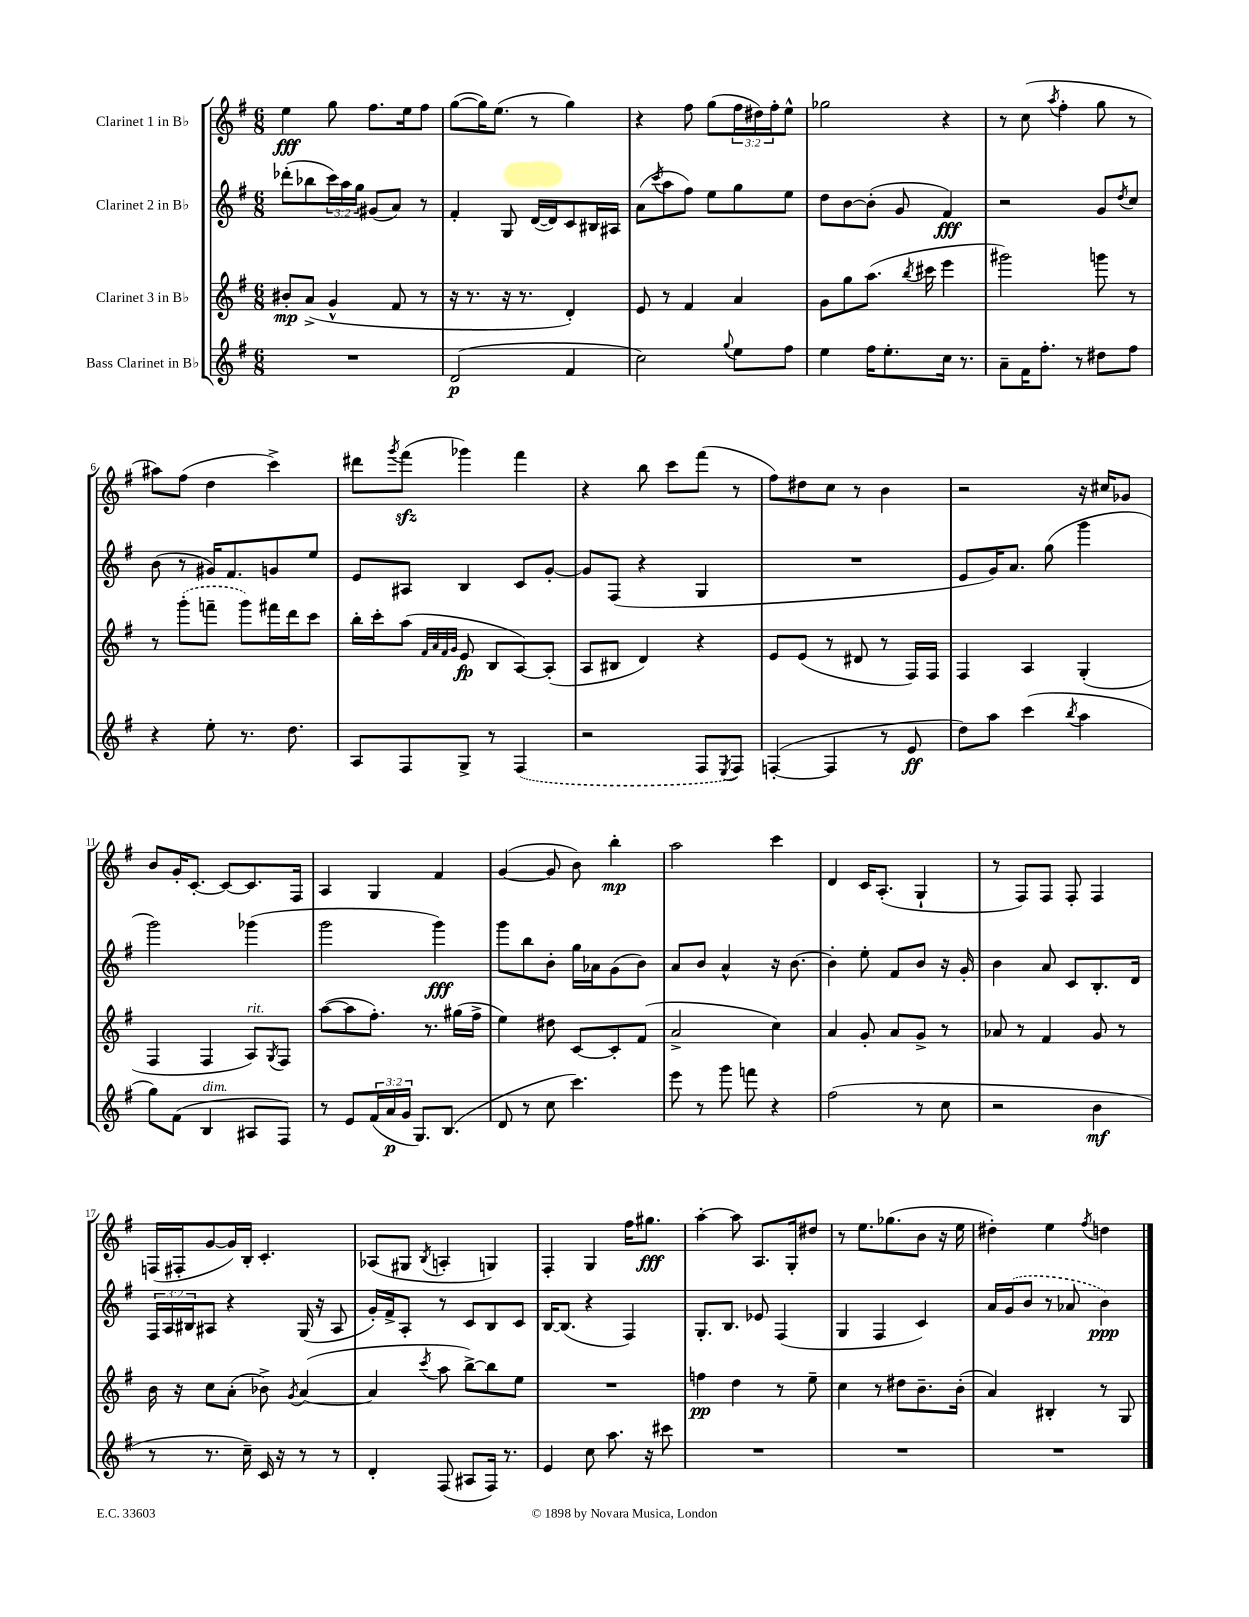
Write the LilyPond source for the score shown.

<<
\new StaffGroup <<
\new Staff = "s0" \with { instrumentName = "Clarinet 1 in Bb" } {
    \clef treble \key g \major \numericTimeSignature \time 6/8 \override Staff.TupletNumber.text = #tuplet-number::calc-fraction-text
    e''4\fff g''8 fis''8. e''16 fis''8 |
    g''8~( g''16) e''8.( r8 g''4) |
    r4 fis''8 g''8( \tuplet 3/2 { fis''16 dis''16) fis''16-. } e''8-^ |
    ges''2 r4 |
    r8 c''8( \acciaccatura { a''8 } fis''4-. g''8 r8 |
    ais''8) fis''8( d''4 c'''4->) |
    dis'''8 \acciaccatura { g'''8 } fis'''8\sfz( ges'''4) fis'''4 |
    r4 b''8 c'''8 fis'''8( r8 |
    fis''8) dis''8 c''8 r8 b'4 |
    r2 r16 cis''16 ges'8 |
    b'8 g'16-. c'8.~-. c'8~ c'8. fis16 |
    a4 g4 fis'4 |
    g'4~( g'8 b'8) b''4-.\mp |
    a''2 c'''4 |
    d'4 c'16 a8.-.( g4-! |
    r8 fis8) fis8 fis8-. fis4 |
    f16( fis16-. g'8~ g'16) b16-. c'4.-. |
    aes8( gis8 \acciaccatura { b8 } a4-. g4) |
    fis4-. g4 fis''16 gis''8.\fff |
    a''4~-. a''8 a8. g16-. dis''8 |
    r8 e''8. ges''8.( b'8 r16 e''16 |
    dis''4-.) e''4 \acciaccatura { fis''8 } d''4 \bar "|." |
}
\new Staff = "s1" \with { instrumentName = "Clarinet 2 in Bb" } {
    \clef treble \key g \major \numericTimeSignature \time 6/8 \override Staff.TupletNumber.text = #tuplet-number::calc-fraction-text
    des'''8-.( bes''8 \tuplet 3/2 { c'''16) a''16 g''16 } gis'8( a'8) r8 |
    fis'4-. g8 d'16~( d'16) c'8 bis16 ais16 |
    a'8( \acciaccatura { c'''8 } a''8 fis''8) e''8 g''8 e''8 |
    d''8 b'8~ b'8-.( g'8 fis'4\fff) |
    r2 g'8 \acciaccatura { d''8 } c''8 |
    b'8( r8 gis'16) fis'8. g'8 e''8 |
    e'8 ais8 b4 c'8 g'8~-. |
    g'8 fis8( r4 g4 |
    R2. |
    e'8 g'16) a'8. g''8( g'''4 |
    g'''2) ges'''4( |
    g'''2 g'''4\fff) |
    g'''8 b''8 b'8-. g''16 aes'16 g'8( b'8) |
    a'8 b'8 a'4-^ r16 b'8.~ |
    b'4-. e''8-. fis'8 b'8 r16 g'16-. |
    b'4 a'8 c'8 b8.-. d'16 |
    \tuplet 3/2 { fis16 a16 bis16 } ais8 r4 g16( r16 ais8 |
    g'16-.) fis'16-> a8-. r8 c'8 b8 c'8 |
    b16~ b8.( r4 fis4) |
    g8.-. b8. ees'8 fis4( |
    g4 fis4 c'4) |
    a'16 \once \slurDashed g'16( b'8 r8 aes'8 b'4\ppp) \bar "|." |
}
\new Staff = "s2" \with { instrumentName = "Clarinet 3 in Bb" } {
    \clef treble \key g \major \numericTimeSignature \time 6/8
    bis'8-.\mp a'8->( g'4-^ fis'8 r8 |
    r16 r8. r16 r8. d'4-.) |
    e'8 r8 fis'4 a'4 |
    g'8 g''8 a''8.( \acciaccatura { b''8 } cis'''16 e'''4 |
    gis'''2) g'''8 r8 |
    r8 \once \slurDashed g'''8-.( f'''8-- g'''8) fis'''16 d'''16 c'''8 |
    b''16-. c'''16-. a''8( \grace { fis'32 a'32 fis'32 g'32 } e'8\fp b8 a8~) a8-.( |
    a8 bis8 d'4) r4 |
    e'8 e'8( r8 dis'8 r8 fis16) fis16 |
    fis4 a4 g4-.( |
    fis4 fis4 a8^\markup { \italic "rit." }) \acciaccatura { g8 } fis8 |
    a''8~( a''8 fis''8.-.) r8. gis''16( fis''16-> |
    e''4) dis''8 c'8~ c'8-. fis'8( |
    a'2-> c''4) |
    a'4 g'8-. a'8 g'8-> r8 |
    aes'8 r8 fis'4 g'8 r8 |
    b'16 r16 c''8 a'8-.( bes'8->) \acciaccatura { g'8 } a'4~( |
    a'4 \acciaccatura { c'''8 } a''8 b''8~->) b''8 e''8 |
    R2. |
    f''4\pp d''4 r8 e''8-- |
    c''4 r8 dis''8 b'8.-- b'16-.( |
    a'4) bis4-. r8 g8 \bar "|." |
}
\new Staff = "s3" \with { instrumentName = "Bass Clarinet in Bb" } {
    \clef treble \key g \major \numericTimeSignature \time 6/8 \override Staff.TupletNumber.text = #tuplet-number::calc-fraction-text
    R2. |
    d'2\p( fis'4 |
    c''2) \appoggiatura { g''8 } e''8 fis''8 |
    e''4 fis''16 e''8.-. c''16 r8. |
    a'8-- fis'16 fis''8.-. r8 dis''8 fis''8 |
    r4 e''8-. r8. d''8. |
    a8 fis8 g8-> r8 \once \slurDashed fis4( |
    r2 fis8 \acciaccatura { e8 } fis8) |
    f4~-.( f4 r8 e'8\ff |
    d''8) a''8 c'''4( \acciaccatura { b''8 } a''4 |
    g''8) fis'8( b4^\markup { \italic "dim." } ais8 fis8) |
    r8 e'8 \tuplet 3/2 { fis'16( a'16\p g'16 } g8.) b8.( |
    d'8 r8 c''8 c'''4.) |
    e'''8 r8 g'''8 f'''8 r4 |
    fis''2( r8 c''8 |
    r2 b'4\mf |
    r8 r8. c''16--) c'16 r16 r8 r8 |
    d'4-. fis8( ais8 fis16) r8. |
    e'4 c''8 a''8. r16 cis'''8 |
    R2. |
    R2. |
    R2. \bar "|." |
}
>>
>>
